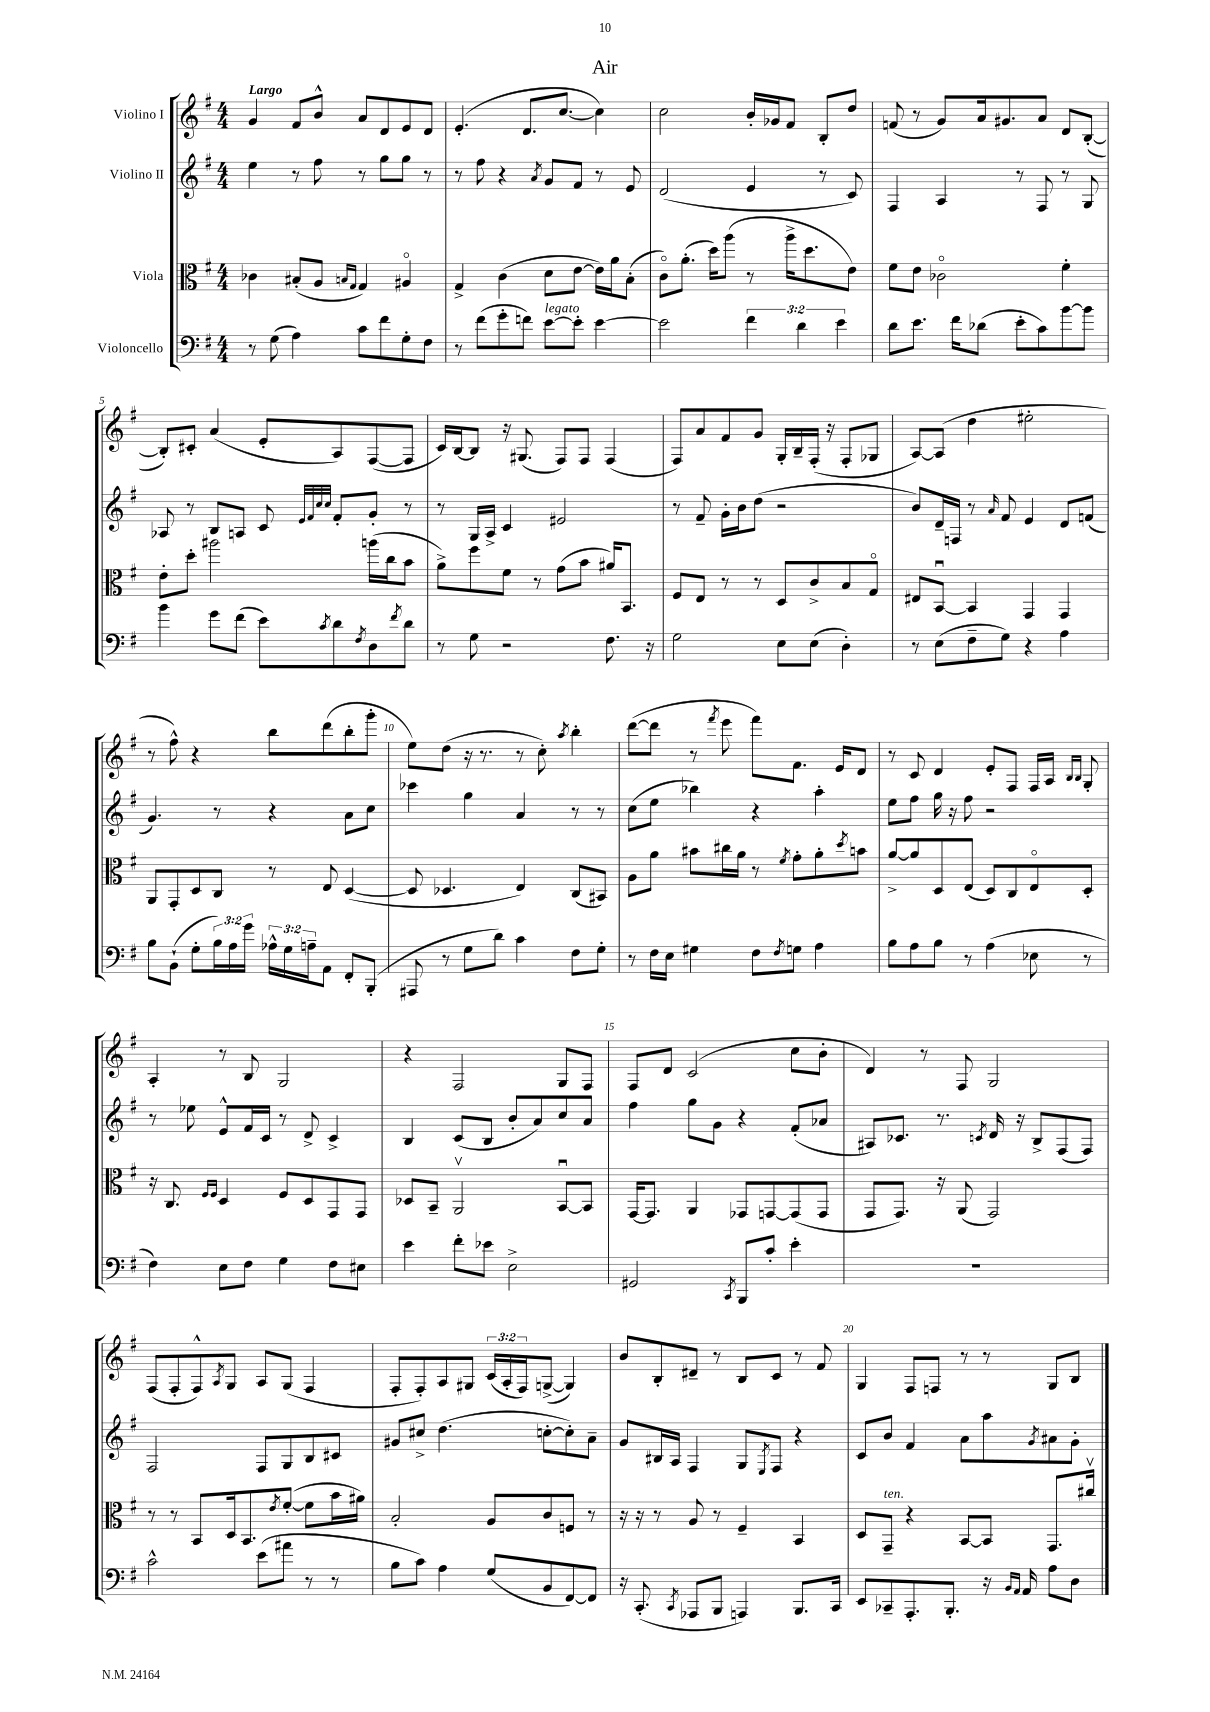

**kern	**kern	**kern	**kern
*part4	*part3	*part2	*part1
*staff4	*staff3	*staff2	*staff1
*I"Violoncello	*I"Viola	*I"Violino II	*I"Violino I
*clefF4	*clefC3	*clefG2	*clefG2
*k[f#]	*k[f#]	*k[f#]	*k[f#]
*M4/4	*M4/4	*M4/4	*M4/4
=1	=1	=1	=1
!	!	!	!LO:TX:a:B:t=Largo
8r	4c-X\	4ee\	4g/
(8G\	.	.	.
4A\)	(8B#X'/L	8r	8f#/L
.	8A/J	8ff#\	8b^^/J
.	16qqBn/LL	.	.
.	16qqG/JJ	.	.
8c\L	4G/)	8r	8a/L
8f#\	.	8gg\L	8d/
8G'\	4A#X/	8gg\J	8e/
8F#\J	.	8r	8d/J
=2	=2	=2	=2
8r	4G^/	8r	(4.e'/
(8f#\L	.	8ff#\	.
8g'\	(4c\	4r	.
8fn\J)	.	.	8.d/L
.	.	8qa/	.
!LO:TX:a:i:t=legato	!	!	!
[8e\L	8d\L	8g/L	.
.	.	.	[8.cc/J
8e'\J]	[8e\J	8f#/J	.
[4e\	16e\LL])	8r	4cc\])
.	16a\J	.	.
.	(8B'\J	8e/	.
=3	=3	=3	=3
2e\]	8c\L)	(2d/	2cc\
.	(8.a'\J	.	.
.	16dd\KL)	.	.
.	(8aa\J	.	.
6f#\	8r	4e/	16b'/LL
.	.	.	16g-X/J
.	16aa^\KL	.	8f#/J
6d\	.	.	.
.	8.dd\	.	.
.	.	8r	8B'/L
6e\	.	.	.
.	8e\J)	8c/)	8dd/J
=4	=4	=4	=4
8d\L	8f#\L	4F#/	(8fn/
8.e\J	8e\J	.	8r
.	2c-X\	4A/	8g/L)
16f#\KL	.	.	.
(8d-X\J	.	.	16a/k
.	.	.	8.g#X/
8e'\L	.	8r	.
8c\)	.	8F#/	8a/J
[8b\	4f#'\	8r	8d/L
8b\J]	.	8G/	([8B'/J
!!LO:LB:g=z
=5	=5	=5	=5
4b\	8e'\L	8A-X/	8B'/L])
.	8dd'\J	8r	8c#X'/J
8g\L	2aa#X\	8B/L	(4a/
(8f#\J	.	8An/J	.
8e\L)	.	8c/	8e'/L
.	.	32qqe/LLL	.
.	.	32qqf#/	.
.	.	32qqcc/	.
8qc/	.	32qqcc/JJJ	.
8d\	.	8f#'/L	8A/)
8qF#/	.	.	.
8D\	(16aan\LL	8g'/J	([8F#/
.	16cc\J	.	.
8qf#/	.	.	.
8d\J	8b\J	8r	8F#/J]
=6	=6	=6	=6
8r	8a^\L)	8r	16c/LL)
.	.	.	[16B/J
8G\	8ff#\	16G/LL	8B/J]
.	.	16A^/JJ	.
2r	8f#\J	4c/	16r
.	.	.	(8.G#X/
.	8r	.	.
.	(8g\L	2e#X/	8F#/L)
.	8b\J	.	8F#/J
8.F#\	16a#X/KL)	.	(4F#/
.	8.BB/J	.	.
16r	.	.	.
=7	=7	=7	=7
2G\	8F#/L	8r	8F#/L)
.	8E/J	8f#~/	8a/
.	8r	16g'\LL	8f#/
.	.	16b\J	.
.	8r	(8dd\J	8g/J
8E\L	8D/L	2r	16G'/LL
.	.	.	16B~/
(8E\J	8c^/	.	(16F#'/JJ
.	.	.	16r
4D'\)	8B/	.	8F#'/L
.	8G/J	.	8G-X/J
=8	=8	=8	=8
8r	8E#X/L	8b/L)	[8A/L)
(8E\L	[8BBu/J	16d~/L	(8A/J]
.	.	16Fn/JJ	.
8F#~\	4BB/]	8r	4dd\
.	.	16qqa/	.
8G\J)	.	8f#/	.
4r	4GG/	4e/	2ee#X'\
4A\	4GG/	8d/L	.
.	.	(8fn/J	.
!!LO:LB:g=z
=9	=9	=9	=9
8B\L	8AA/L	4.g/)	8r
(8BB`\J	8GG'/	.	8ff#^^\)
8G'\L	8D/	.	4r
24B\L)	8C/J	8r	.
24A\	.	.	.
24g\JJ	.	.	.
24A-X^^\LL	8r	4r	8bb\L
24G\	.	.	.
24An~\J	.	.	.
8AA\J	8E/	.	(8ddd\
8FF#'/L	([4D/	8a\L	8bb'\
(8BBB'/J	.	8cc\J	8ggg'\J
=10	=10	=10	=10
8AAA#X/	8D/]	4ccc-X\	8ee\L)
8r	4.D-X/	.	(8dd\J
8G\L	.	4gg\	16r
.	.	.	8.r
8d\J)	.	.	.
4c\	4E/)	4a/	8r
.	.	.	8cc'\)
.	.	.	8qaa/
8F#\L	(8C/L	8r	4bb'\
8G'\J	8BB#X/J)	8r	.
=11	=11	=11	=11
8r	8A\L	(8cc\L	([8ddd\L
16F#\LL	8a\J	8ee\J	8ddd\J]
16E\JJ	.	.	.
4G#X\	8b#X\L	4bb-X\)	8r
.	.	.	8qfff#/
.	16cc#X\L	.	8eee\
.	16a\JJ	.	.
8F#\L	8r	4r	8fff#\L)
8qF#/	8qf#/	.	.
8Gn\J	8g'\L	.	8.f#\J
4A\	8a'\	4aa'\	.
.	.	.	16e/KL
.	8qdd/	.	.
.	8bn\J	.	8d/J
=12	=12	=12	=12
8B\L	[8a^/L	8ee\L	8r
8A\	8a/]	8ff#\J	8c/
8B\J	8D/	16gg\	4d/
.	.	16r	.
8r	(8E/J	8ff#\	.
(4A\	8D/L)	2r	8e'/L
.	8C/	.	8F#/J
8E-X\	8E/	.	16F#/LL
.	.	.	16A/JJ
.	.	.	16qqB/LL
.	.	.	16qqB/JJ
8r	8D'/J	.	8G'/
!!LO:LB:g=z
=13	=13	=13	=13
4F#\)	16r	8r	4A'/
.	8.C/	.	.
.	.	8ee-X\	.
.	16qqF#/LL	.	.
.	16qqF#/JJ	.	.
8E\L	4D/	8e^^/L	8r
8F#\J	.	16f#/L	8B/
.	.	16c/JJ	.
4G\	8F#/L	8r	2G/
.	8D/	8d^/	.
8F#\L	8GG/	4c^/	.
8E#X\J	8GG/J	.	.
=14	=14	=14	=14
4e\	8D-X/L	4B/	4r
.	8BB~/J	.	.
8f#'\L	2AAv/	(8c/L	2F#/
8e-X\J	.	8B/J	.
2E^\	.	8b'/L	.
.	.	8a/)	.
.	[8BBu/L	8cc/	8G/L
.	8BB/J]	8a/J	8F#/J
=15	=15	=15	=15
2GG#X/	[16GG/KL	4ff#\	8F#/L
.	8.GG/J]	.	.
.	.	.	8d/J
.	4AA/	8gg\L	(2c/
.	.	8g\J	.
8qCC/	.	.	.
8BBB/L	8GG-X/L	4r	.
8c'/J	[8GGn/	.	.
4e'\	(8GG/]	(8f#'/L	8cc\L
.	8GG/J	8a-X/J	8b'\J
=16	=16	=16	=16
1r	8GG/L	8A#X/L)	4d/)
.	8.GG/J)	8.c-X/J	.
.	.	.	8r
.	16r	8.r	.
.	(8AA/	.	8F#/
.	.	8qcn/	.
.	2GG/)	16d/	2G/
.	.	16r	.
.	.	8B^/L	.
.	.	(8F#/	.
.	.	8F#/J)	.
!!LO:LB:g=z
=17	=17	=17	=17
2c^^\	8r	2F#/	(8F#/L
.	8r	.	8F#'/
.	8BB/L	.	8F#^^/)
.	.	.	8qA/
.	16D/k	.	8G/J
.	8.BB/	.	.
(8e\L	.	8F#/L	8A/L
.	8qe/	.	.
8a#X\J	([8f#'/J	8G/	(8G/J
8r	8f#\L]	8B/	4F#/
8r	16b\L	8c#X/J	.
.	16a#X\JJ)	.	.
=18	=18	=18	=18
8B\L	2B'/	8g#X/L	8F#'/L
8c\J)	.	8cc#X^/J	8F#'/)
4A\	.	(4.dd\	8A/
.	.	.	8G#X/J
(8G/L	8A/L	.	(24c/LL
.	.	.	24A'/
.	.	.	24F#/J)
8BB/	8c/	[8ccn'\L	([8Gn^/J
[8FF#/)	8Fn/J	8cc'\])	4G/])
8FF#/J]	8r	8a~\J	.
=19	=19	=19	=19
16r	16r	8g/L	8b/L
(8.CC'/	16r	.	.
.	8r	16B#X/L	8B'/
.	.	16A/JJ	.
8qCC/	.	.	.
8AAA-X/L	8A/	4F#/	8d#X~/J
8BBB/J	8r	.	8r
4AAAn/)	4F#~/	8G/L	8B/L
.	.	8qE/	.
.	.	8F#/J	8c/J
8.BBB/L	4BB/	4r	8r
.	.	.	8f#/
16CC/Jk	.	.	.
=20	=20	=20	=20
8EE/L	8D/L	8c/L	4G/
!	!LO:TX:a:i:t=ten.	!	!
8CC-X~/	8GG~/J	8b/J	.
8.AAA'/	4r	4f#/	8F#/L
.	.	.	8Fn/J
8.BBB'/J	.	.	.
.	[8BB/L	8a\L	8r
16r	8BB/J]	8aa\	8r
16qqBB/LL	.	.	.
16qqAA/JJ	.	.	.
16AA/	.	.	.
.	.	8qg/	.
8A\L	8.GG/L	8a#X\	8G/L
8D\J	.	8g'\J	8B/J
.	16cc#Xv/Jk	.	.
==	==	==	==
*-	*-	*-	*-
